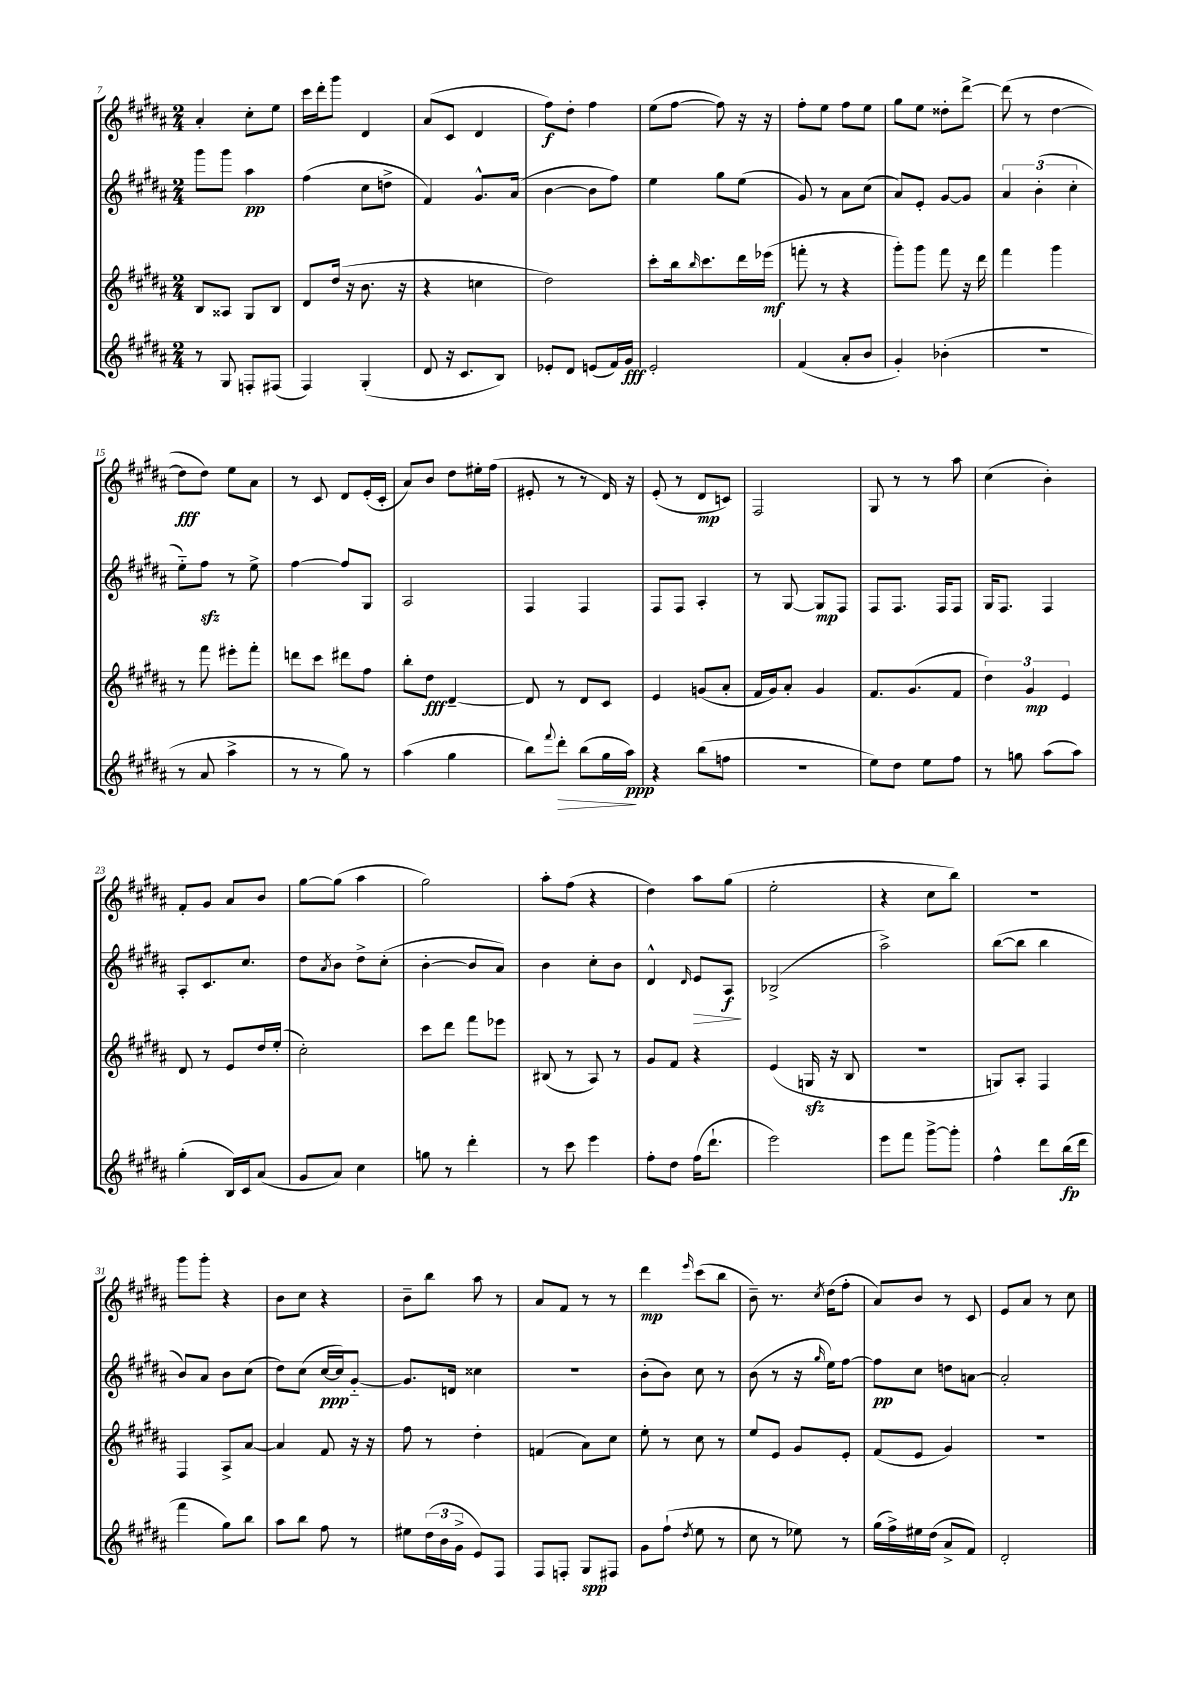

**kern	**kern	**kern	**kern
*staff4	*staff3	*staff2	*staff1
*clefG2	*clefG2	*clefG2	*clefG2
*k[f#c#g#d#a#]	*k[f#c#g#d#a#]	*k[f#c#g#d#a#]	*k[f#c#g#d#a#]
*M2/4	*M2/4	*M2/4	*M2/4
8r	8B/L	8ggg#\L	4a#'/
8G#/	8A##/J	8ggg#\J	.
8F'/L	8G#/L	4aa#\	8cc#'\L
(8F#/J	8B/J	.	8ee\J
=	=	=	=
4F#/)	8d#/L	(4ff#\	16ccc#\LL
.	.	.	16ddd#'\J
.	(16dd#/Jk	.	8ggg#\J
.	16r	.	.
(4G#'/	8.b\	8cc#\L	4d#/
.	.	8dd^\J	.
.	16r	.	.
=	=	=	=
8d#/	4r	4f#/)	(8a#/L
16r	.	.	8c#/J
8.c#/L	.	.	.
.	4cc\	8.g#^^/L	4d#/
8B/J)	.	.	.
.	.	(16a#/Jk	.
=	=	=	=
8e-'/L	2dd#\)	[4b\	8ff#\L)
8d#/J	.	.	8dd#'\J
(8e/L	.	8b\]L	4ff#\
16f#/L)	.	8ff#\J)	.
16g#/JJ	.	.	.
=	=	=	=
2e'/	8ccc#'\L	4ee\	(8ee\L
.	16bb\k	.	[8ff#\J
.	16qqbb/	.	.
.	8.ccc#\	.	.
.	.	8gg#\L	8ff#\])
.	16ddd#\L	(8ee\J	16r
.	(16eee-\JJ	.	16r
=	=	=	=
(4f#/	8fff'\	8g#/)	8ff#'\L
.	8r	8r	8ee\J
8a#'/L	4r	8a#\L	8ff#\L
8b/J	.	(8cc#\J	8ee\J
=	=	=	=
4g#'/)	8ggg#'\L)	8a#/L)	8gg#\L
.	8ggg#\J	8e'/J	8ee\J
(4b-'\	8fff#\	[8g#/L	8dd##'\L
.	16r	8g#/]J	[8ddd#^\J
.	16ddd#\	.	.
=	=	=	=
2r	4fff#\	6a#/	(8ddd#\]
.	.	.	8r
.	.	(6b'\	.
.	4ggg#\	.	[4dd#\
.	.	6cc#'\	.
=	=	=	=
8r	8r	8ee'~\L)	8dd#\]L
8a#/	8fff#\	8ff#\J	8dd#\J)
4aa#^\	8eee#'\L	8r	8ee\L
.	8fff#'\J	8ee^\	8a#\J
=	=	=	=
8r	8ddd\L	[4ff#\	8r
8r	8ccc#\J	.	8c#/
8gg#\)	8ddd#\L	8ff#/]L	8d#/L
8r	8ff#\J	8G#/J	(16e'/L
.	.	.	16c#'/JJ
=	=	=	=
(4aa#\	8bb'\L	2A#/	8a#/L)
.	8dd#\J	.	8b/J
4gg#\	[4d#~/	.	8dd#\L
.	.	.	16ee#'\L
.	.	.	(16ff#\JJ
=	=	=	=
8bb\L)	8d#/]	4F#/	8e#'/
8qqfff#/	.	.	.
8ddd#'\J	8r	.	8r
(8bb\L	8d#/L	4F#/	8r
16gg#\L	8c#/J	.	16d#/)
16aa#\JJ)	.	.	16r
=	=	=	=
4r	4e/	8F#/L	(8e'/
.	.	8F#/J	8r
(8bb\L	(8g/L	4A#'/	8d#/L
8ff\J	8a#'/J	.	8c/J)
=	=	=	=
2r	16f#/LL	8r	2F#/
.	16g#/J)	.	.
.	8a#'/J	[8G#/	.
.	4g#/	8G#/]L	.
.	.	8F#/J	.
=	=	=	=
8ee\L)	8.f#/L	8F#/L	8G#/
8dd#\J	.	8.F#/J	8r
.	(8.g#/	.	.
8ee\L	.	.	8r
.	.	16F#/LK	.
8ff#\J	8f#/J	8F#/J	8aa#\
=	=	=	=
8r	6dd#\)	16G#/LK	(4cc#\
.	.	8.F#/J	.
8gg\	.	.	.
.	6g#/	.	.
(8aa#\L	.	4F#/	4b'\)
.	6e/	.	.
8aa#\J)	.	.	.
=	=	=	=
(4gg#'\	8d#/	8A#'/L	8f#'/L
.	8r	8.c#/	8g#/J
16B/LL)	8e/L	.	8a#/L
16c#/J	.	8.cc#/J	.
(8a#/J	16dd#/L	.	8b/J
.	(16ee'/JJ	.	.
=	=	=	=
8g#/L	2cc#'\)	8dd#\L	[8gg#\L
.	.	8qa#/	.
8a#/J)	.	8b\J	(8gg#\]J
4cc#\	.	8dd#^\L	4aa#\
.	.	(8cc#'\J	.
=	=	=	=
8gg\	8ccc#\L	[4b'\	2gg#\)
8r	8ddd#\J	.	.
4ddd#'\	8fff#\L	8b/]L	.
.	8eee-\J	8a#/J)	.
=	=	=	=
8r	(8B#/	4b\	8aa#'\L
8ccc#\	8r	.	(8ff#\J
4eee\	8A#/)	8cc#'\L	4r
.	8r	8b\J	.
=	=	=	=
8ff#'\L	8g#/L	4d#^^/	4dd#\)
8dd#\J	8f#/J	.	.
.	.	16qqd#/	.
(16ff#\LK	4r	8e/L	8aa#\L
8.ddd#`\J	.	.	.
.	.	8A#/J	(8gg#\J
=	=	=	=
2eee\)	(4e/	(2B-^/	2ee'\
.	16G/	.	.
.	16r	.	.
.	8B/	.	.
=	=	=	=
8eee\L	2r	2aa#^\)	4r
8fff#\J	.	.	.
[8ggg#^\L	.	.	8cc#\L
8ggg#'\]J	.	.	8bb\J)
=	=	=	=
4ff#^^\	8G/L)	([8bb\L	2r
.	8A#'/J	8bb\]J	.
8ddd#\L	4F#/	4bb\	.
(16bb\L	.	.	.
16ddd#\JJ	.	.	.
=	=	=	=
4fff#\	4F#/	8b/L)	8ggg#\L
.	.	8a#/J	8ggg#'\J
8gg#\L)	8A#^/L	8b\L	4r
8bb\J	[8a#/J	(8cc#\J	.
=	=	=	=
8aa#\L	4a#/]	8dd#\L)	8b\L
8bb\J	.	(8cc#\J	8cc#\J
8ff#\	8f#/	[16cc#/LL	4r
.	.	16cc#/]J)	.
8r	16r	[8g#'~/J	.
.	16r	.	.
=	=	=	=
8ee#\L	8ff#\	8.g#/]L	8b~\L
(24dd#\L	8r	.	8bb\J
24b\	.	.	.
.	.	16d/Jk	.
24g#^\JJ	.	.	.
8e/L)	4dd#'\	4cc##\	8aa#\
8F#/J	.	.	8r
=	=	=	=
8F#/L	(4f/	2r	8a#/L
8F'/J	.	.	8f#/J
8G#/L	8a#\L)	.	8r
8F#/J	8cc#\J	.	8r
=	=	=	=
8g#\L	8ee'\	(8b'\L	4ddd#\
(8ff#`\J	8r	8b\J)	.
8qdd#/	.	.	16qqeee/
8ee\	8cc#\	8cc#\	(8ccc#\L
8r	8r	8r	8bb\J
=	=	=	=
8cc#\	8ee/L	(8b\	8b~\)
8r	8e/J	8r	8.r
8ee-\)	8g#/L	16r	.
.	.	16qqgg#/	8qcc#/
.	.	16ee\LK)	(16dd#\LK
8r	8e'/J	[8ff#\J	8ff#'\J
=	=	=	=
(16gg#\LL	(8f#/L	8ff#\]L	8a#/L)
16ff#^\)	.	.	.
16ee#\	8e/J	8cc#\J	8b/J
(16dd#\JJ	.	.	.
8a#^/L	4g#/)	8dd\L	8r
8f#/J)	.	[8a\J	8c#/
=	=	=	=
2d#'/	2r	2a'/]	8e/L
.	.	.	8a#/J
.	.	.	8r
.	.	.	8cc#\
==	==	==	==
*-	*-	*-	*-
